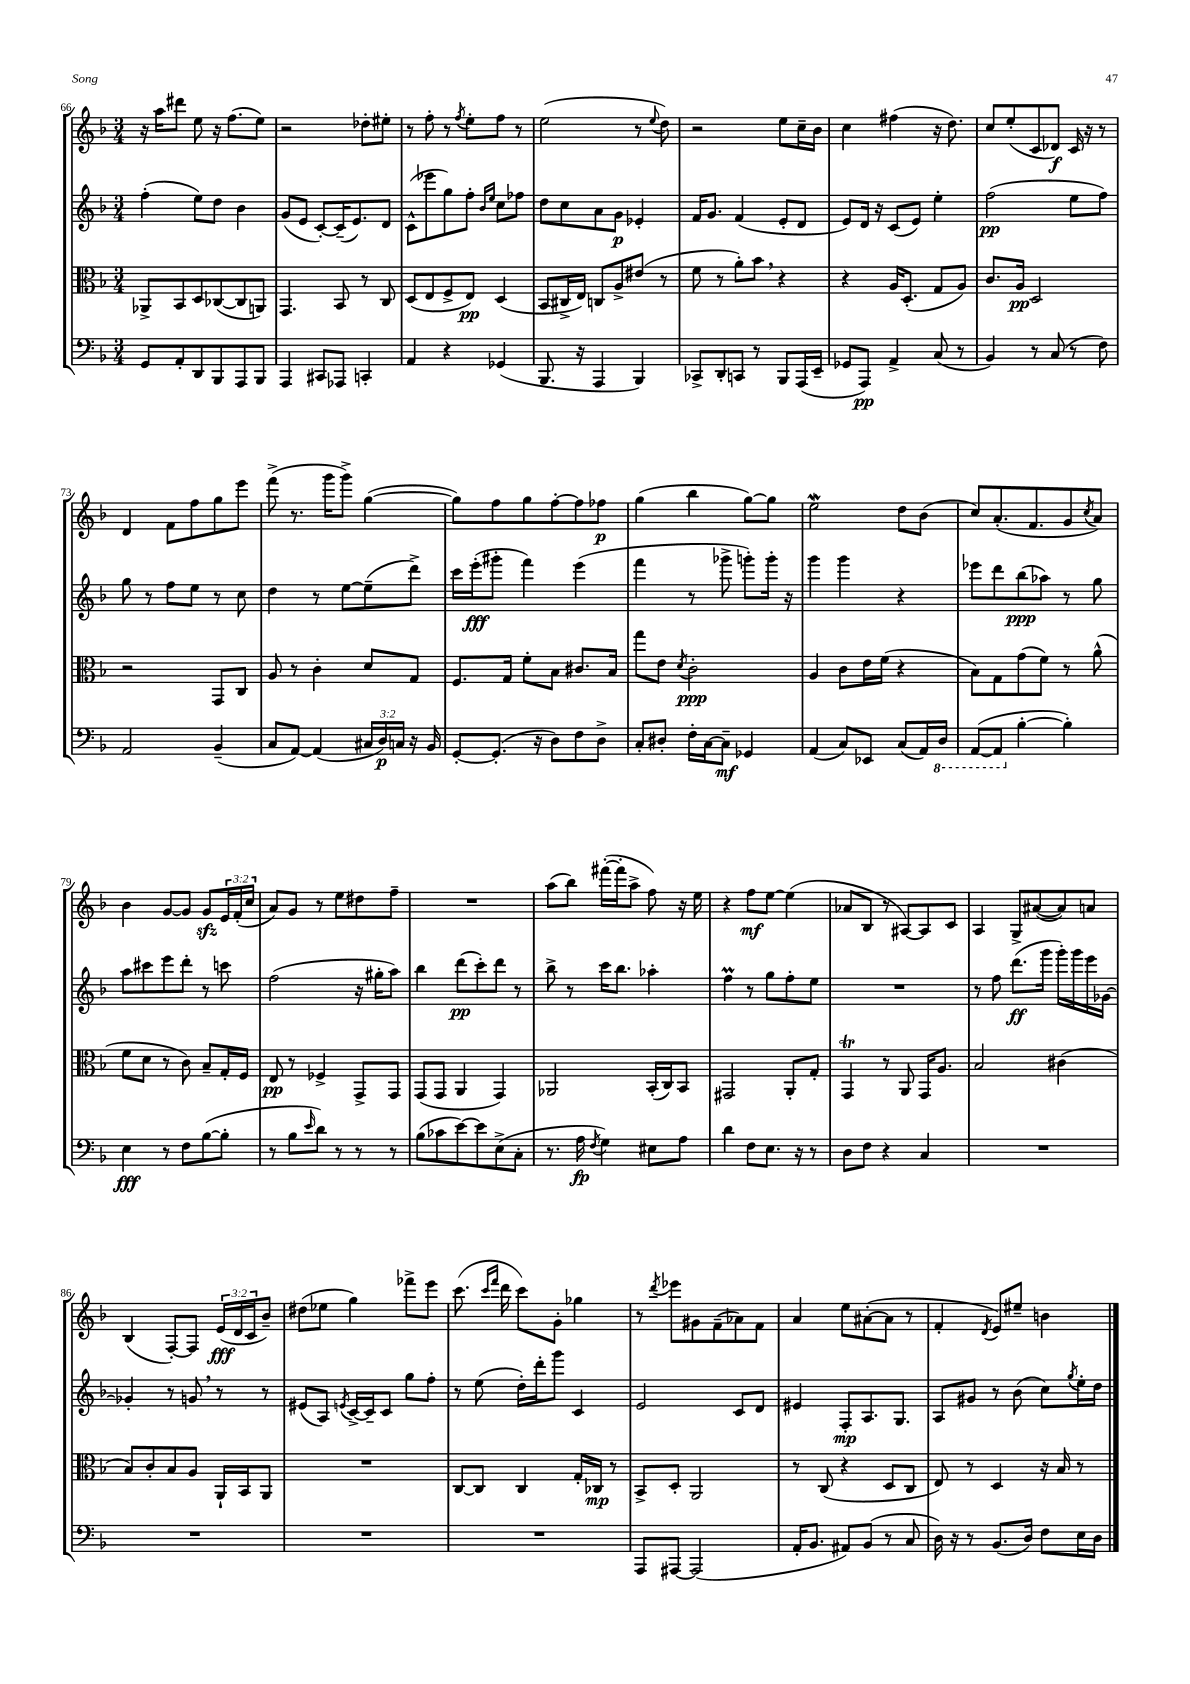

**kern	**dynam	**kern	**dynam	**kern	**dynam	**kern	**dynam
*part4	*part4	*part3	*part3	*part2	*part2	*part1	*part1
*staff4	*staff4	*staff3	*staff3	*staff2	*staff2	*staff1	*staff1
*clefF4	*	*clefC3	*	*clefG2	*	*clefG2	*
*k[b-]	*	*k[b-]	*	*k[b-]	*	*k[b-]	*
*M3/4	*	*M3/4	*	*M3/4	*	*M3/4	*
=66	=66	=66	=66	=66	=66	=66	=66
8GG/L	.	8AA-X^/L	.	(4ff'\	.	16r	.
.	.	.	.	.	.	16aa\KL	.
8AA'/	.	8BB-/	.	.	.	8ddd#X\J	.
8DD/	.	8D/	.	8ee\L)	.	8ee\	.
8BBB-/	.	([8C-X/	.	8dd\J	.	16r	.
.	.	.	.	.	.	(8.ff\L	.
8AAA/	.	8C-/]	.	4b-\	.	.	.
8BBB-/J	.	8AAn/J)	.	.	.	8ee\J)	.
=67	=67	=67	=67	=67	=67	=67	=67
4AAA/	.	4.GG/	.	(8g/L	.	2r	.
.	.	.	.	8e/J	.	.	.
8CC#X/L	.	.	.	[8c'/L)	.	.	.
8AAA-X/J	.	8BB-/	.	(16c~/K]	.	.	.
.	.	.	.	8.e/)	.	.	.
4CCn'/	.	8r	.	.	.	8dd-X'\L	.
.	.	8C/	.	8d/J	.	8ee#X'\J	.
=68	=68	=68	=68	=68	=68	=68	=68
4AA/	.	(8D/L	.	(8c^^\L	.	8r	.
.	.	8E/	.	8eee-X\	.	8ff'\	.
4r	.	8F^/	.	8gg\)	.	8r	.
.	.	.	.	.	.	8qff/	.
.	.	8E/J)	pp	8ff'\J	.	8ee'\L	.
.	.	.	.	16qqb-/LL	.	.	.
.	.	.	.	16qqee/JJ	.	.	.
(4GG-X/	.	(4D/	.	8cc\L	.	8ff\J	.
.	.	.	.	8ff-X\J	.	8r	.
=69	=69	=69	=69	=69	=69	=69	=69
8.BBB-/	.	8BB-/L	.	8dd\L	.	(2ee\	.
.	.	16C#X^/L	.	8cc\	.	.	.
16r	.	16E/JJ)	.	.	.	.	.
4AAA/	.	8Cn/L	.	8a\	.	.	.
.	.	8A^/	.	8g\J	p	.	.
4BBB-/)	.	(8e#X/J	.	4e-X'/	.	8r	.
.	.	.	.	.	.	8qqee/	.
.	.	8r	.	.	.	8dd\)	.
=70	=70	=70	=70	=70	=70	=70	=70
8CC-X^/L	.	8f\	.	16f/KL	.	2r	.
.	.	.	.	8.g/J	.	.	.
8DD'/	.	8r	.	.	.	.	.
8CCn/J	.	8a'\L)	.	(4f/	.	.	.
8r	.	8b-,\J	.	.	.	.	.
8BBB-/L	.	4r	.	8e'/L	.	8ee\L	.
(16AAA/L	.	.	.	8d/J	.	16cc~\L	.
16EE~/JJ	.	.	.	.	.	16b-\JJ	.
=71	=71	=71	=71	=71	=71	=71	=71
8GG-X/L	.	4r	.	8e/L)	.	4cc\	.
8AAA/J)	pp	.	.	16d/Jk	.	.	.
.	.	.	.	16r	.	.	.
4AA^/	.	16A/KL	.	(8c/L	.	(4ff#X\	.
.	.	(8.D'/J	.	.	.	.	.
.	.	.	.	8e/J)	.	.	.
(8C/	.	8G/L	.	4ee'\	.	16r	.
.	.	.	.	.	.	8.dd\)	.
8r	.	8A/J)	.	.	.	.	.
=72	=72	=72	=72	=72	=72	=72	=72
4BB-/)	.	8.c/L	.	(2ff\	pp	8cc/L	.
.	.	.	.	.	.	(8ee'/	.
.	.	16A/Jk	pp	.	.	.	.
8r	.	2D/	.	.	.	8c/	.
(8C/	.	.	.	.	.	8d-X/J)	f
8r	.	.	.	8ee\L	.	16c/	.
.	.	.	.	.	.	16r	.
8F\)	.	.	.	8ff\J)	.	8r	.
!!LO:LB:g=z
=73	=73	=73	=73	=73	=73	=73	=73
2AA/	.	2r	.	8gg\	.	4d/	.
.	.	.	.	8r	.	.	.
.	.	.	.	8ff\L	.	8f\L	.
.	.	.	.	8ee\J	.	8ff\	.
(4BB-~/	.	8GG/L	.	8r	.	8gg\	.
.	.	8C/J	.	8cc\	.	8eee\J	.
=74	=74	=74	=74	=74	=74	=74	=74
8C/L	.	8A/	.	4dd\	.	(8fff^\	.
[8AA/J)	.	8r	.	.	.	8.r	.
(4AA/]	.	4c'\	.	8r	.	.	.
.	.	.	.	.	.	16ggg\KL	.
.	.	.	.	[8ee\L	.	8ggg^\J)	.
24C#X/LL	.	8d/L	.	(8ee~\]	.	([4gg\	.
24D/)	p	.	.	.	.	.	.
24Cn/JJ	.	.	.	.	.	.	.
16r	.	8G/J	.	8ddd^\J)	.	.	.
16BB-/	.	.	.	.	.	.	.
=75	=75	=75	=75	=75	=75	=75	=75
[8GG'/L	.	8.F/L	.	16ccc\LL	.	8gg\L])	.
.	.	.	.	(16eee'\J	fff	.	.
(8.GG'/J]	.	.	.	8ggg#X'\J	.	8ff\	.
.	.	16G/Jk	.	.	.	.	.
.	.	8f'\L	.	4fff\)	.	8gg\	.
16r	.	.	.	.	.	.	.
8D\L)	.	8B-\J	.	.	.	[8ff'\	.
8F\	.	8.c#X/L	.	(4eee\	.	8ff\]	.
8D^\J	.	.	.	.	.	8ff-X\J	p
.	.	16B-/Jk	.	.	.	.	.
=76	=76	=76	=76	=76	=76	=76	=76
8C'/L	.	8gg\L	.	4fff\	.	(4gg\	.
8D#X'/J	.	8e\J	.	.	.	.	.
.	.	8qd/	.	.	.	.	.
16F'\LL	.	2c'\	ppp	8r	.	4bb-\	.
[16C\J	.	.	.	.	.	.	.
8C~\J]	mf	.	.	8ggg-X^\	.	.	.
4GG-X/	.	.	.	8gggn'\L)	.	[8gg\L)	.
.	.	.	.	16ggg'\Jk	.	8gg\J]	.
.	.	.	.	16r	.	.	.
=77	=77	=77	=77	=77	=77	=77	=77
(4AA/	.	4A/	.	4ggg\	.	2eeW\	.
8C/L)	.	8c\L	.	4ggg\	.	.	.
8EE-X/J	.	16e\L	.	.	.	.	.
.	.	(16f\JJ	.	.	.	.	.
(8C/L	.	4r	.	4r	.	8dd\L	.
16AA/L)	.	.	.	.	.	(8b-\J	.
*8ba	*	*	*	*	*	*	*
16DD/JJ	.	.	.	.	.	.	.
=78	=78	=78	=78	=78	=78	=78	=78
([8AAA/L	.	8B-\L)	.	8eee-X\L	.	8cc/L)	.
8AAA/J]	.	8G\	.	8ddd\	.	(8.a'/	.
*X8ba	*	*	*	*	*	*	*
[4B-'\	.	(8g\	.	(8bb-\	ppp	.	.
.	.	.	.	.	.	8.f/	.
.	.	8f\J)	.	8aa-X\J)	.	.	.
4B-'\])	.	8r	.	8r	.	8g/	.
.	.	.	.	.	.	8qcc/	.
.	.	(8a^^\	.	8gg\	.	8a/J)	.
!!LO:LB:g=z
=79	=79	=79	=79	=79	=79	=79	=79
4E\	fff	8f\L	.	8aa\L	.	4b-\	.
.	.	8d\J	.	8ccc#X\	.	.	.
8r	.	8r	.	8eee\	.	[8g/L	.
8F\L	.	8c\)	.	8ddd'\J	.	8g/J]	.
([8B-\	.	8B-~/L	.	8r	.	8gzz/L	.
8B-'\J]	.	16G'/L	.	8cccn\	.	24e/L	.
.	.	.	.	.	.	(24f'/	.
.	.	16F/JJ	.	.	.	.	.
.	.	.	.	.	.	24cc/JJ	.
=80	=80	=80	=80	=80	=80	=80	=80
8r	.	8E/	pp	(2ff\	.	8a/L)	.
8B-\L	.	8r	.	.	.	8g/J	.
16qqe/	.	.	.	.	.	.	.
8d\J)	.	4F-X^/	.	.	.	8r	.
8r	.	.	.	.	.	8ee\L	.
8r	.	8GG^/L	.	16r	.	8dd#X\	.
.	.	.	.	16gg#X'\KL	.	.	.
8r	.	8GG/J	.	8aa\J)	.	8ff~\J	.
=81	=81	=81	=81	=81	=81	=81	=81
(8B-\L	.	(8GG/L	.	4bb-\	.	2.r	.
8c-X\	.	8GG/J	.	.	.	.	.
[8e\)	.	4AA/	.	(8ddd\L	pp	.	.
8e\]	.	.	.	8ccc'\)	.	.	.
(8E^\	.	4GG/)	.	8ddd\J	.	.	.
8C'\J	.	.	.	8r	.	.	.
=82	=82	=82	=82	=82	=82	=82	=82
8.r	.	2AA-X/	.	8bb-^\	.	(8aa\L	.
.	.	.	.	8r	.	8bb-\J)	.
16A\	fp	.	.	.	.	.	.
8qF/	.	.	.	.	.	.	.
4G\)	.	.	.	16ccc\KL	.	([16fff#X'\LL	.
.	.	.	.	8.bb-\J	.	16fff#'\J]	.
.	.	.	.	.	.	8aa^\J	.
8E#X\L	.	(16BB-'/LL	.	4aa-X'\	.	8ff\)	.
.	.	16C/J)	.	.	.	.	.
8A\J	.	8BB-/J	.	.	.	16r	.
.	.	.	.	.	.	16ee\	.
=83	=83	=83	=83	=83	=83	=83	=83
4d\	.	2GG#X/	.	4ffM\	.	4r	.
8F\L	.	.	.	8r	.	8ff\L	mf
8.E\J	.	.	.	8gg\L	.	[8ee\J	.
.	.	8AA'/L	.	8ff'\	.	(4ee\]	.
16r	.	.	.	.	.	.	.
8r	.	8G'/J	.	8ee\J	.	.	.
=84	=84	=84	=84	=84	=84	=84	=84
8D\L	.	4GGT/	.	2.r	.	8a-X/L	.
8F\J	.	.	.	.	.	8B-/J	.
4r	.	8r	.	.	.	8r	.
.	.	8AA/	.	.	.	[8A#X/L)	.
4C/	.	16GG/KL	.	.	.	8A#/]	.
.	.	8.A/J	.	.	.	.	.
.	.	.	.	.	.	8c/J	.
=85	=85	=85	=85	=85	=85	=85	=85
2.r	.	2B-/	.	8r	.	4A/	.
.	.	.	.	8ff\	.	.	.
.	.	.	.	(8.ddd\L	ff	8G^/L	.
.	.	.	.	.	.	([8a#X/	.
.	.	.	.	16ggg\Jk	.	.	.
.	.	(4c#X\	.	16ggg'\LL)	.	8a#/])	.
.	.	.	.	16ggg\	.	.	.
.	.	.	.	16eee\	.	8an/J	.
.	.	.	.	[16g-X\JJ	.	.	.
!!LO:LB:g=z
=86	=86	=86	=86	=86	=86	=86	=86
2.r	.	8B-/L)	.	4g-X'/]	.	(4B-/	.
.	.	8c'/	.	.	.	.	.
.	.	8B-/	.	8r	.	[8F'/L)	.
.	.	8A/J	.	8gn,/	.	8F/J]	.
.	.	16AA`/LL	.	8r	.	(24e/LL	fff
.	.	.	.	.	.	24d/	.
.	.	16BB-/J	.	.	.	.	.
.	.	.	.	.	.	24c/J	.
.	.	8AA/J	.	8r	.	8b-~/J)	.
=87	=87	=87	=87	=87	=87	=87	=87
2.r	.	2.r	.	(8e#X/L	.	(8dd#X\L	.
.	.	.	.	8A/J)	.	8ee-X\J	.
.	.	.	.	8qen/	.	.	.
.	.	.	.	[16c^/LL	.	4gg\)	.
.	.	.	.	16c~/J]	.	.	.
.	.	.	.	8c/J	.	.	.
.	.	.	.	8gg\L	.	8fff-X^\L	.
.	.	.	.	8ff'\J	.	8eee\J	.
=88	=88	=88	=88	=88	=88	=88	=88
2.r	.	[8C/L	.	8r	.	(8.ccc\	.
.	.	8C/J]	.	(8ee\	.	.	.
.	.	.	.	.	.	16qqccc/LL	.
.	.	.	.	.	.	16qqfff/JJ	.
.	.	.	.	.	.	16ddd\	.
.	.	4C/	.	16dd'\LL)	.	8ccc\L)	.
.	.	.	.	16ddd'\J	.	.	.
.	.	.	.	8ggg\J	.	8g'\J	.
.	.	16G'/LL	.	4c/	.	4gg-X\	.
.	.	16C-X/JJ	mp	.	.	.	.
.	.	8r	.	.	.	.	.
=89	=89	=89	=89	=89	=89	=89	=89
8AAA/L	.	8BB-^/L	.	2e/	.	8r	.
.	.	.	.	.	.	8qddd/	.
[8AAA#X/J	.	8D'/J	.	.	.	8eee-X\L	.
(2AAA#/]	.	2AA/	.	.	.	8g#X\	.
.	.	.	.	.	.	(8f~\	.
.	.	.	.	8c/L	.	8a-X\)	.
.	.	.	.	8d/J	.	8f\J	.
=90	=90	=90	=90	=90	=90	=90	=90
16AA'/KL	.	8r	.	4e#X/	.	4a/	.
8.BB-/J	.	.	.	.	.	.	.
.	.	(8C/	.	.	.	.	.
8AA#X/L)	.	4r	.	8F'/L	mp	8ee\L	.
(8BB-/J	.	.	.	8.A/	.	([8a#X'\	.
8r	.	8D/L	.	.	.	8a#\J]	.
.	.	.	.	8.G/J	.	.	.
8C/	.	8C/J	.	.	.	8r	.
=91	=91	=91	=91	=91	=91	=91	=91
16D\)	.	8E/)	.	8A/L	.	4f'/	.
16r	.	.	.	.	.	.	.
8r	.	8r	.	8g#X/J	.	.	.
.	.	.	.	.	.	8qd/	.
(8.BB-/L	.	4D/	.	8r	.	8e/L)	.
.	.	.	.	(8b-\	.	8ee#X~/J	.
16D/Jk)	.	.	.	.	.	.	.
8F\L	.	16r	.	8cc\L)	.	4bn\	.
.	.	16B-/	.	.	.	.	.
.	.	.	.	8qgg/	.	.	.
16E\L	.	8r	.	16ee'\L	.	.	.
16D\JJ	.	.	.	16dd\JJ	.	.	.
==	==	==	==	==	==	==	==
*-	*-	*-	*-	*-	*-	*-	*-
